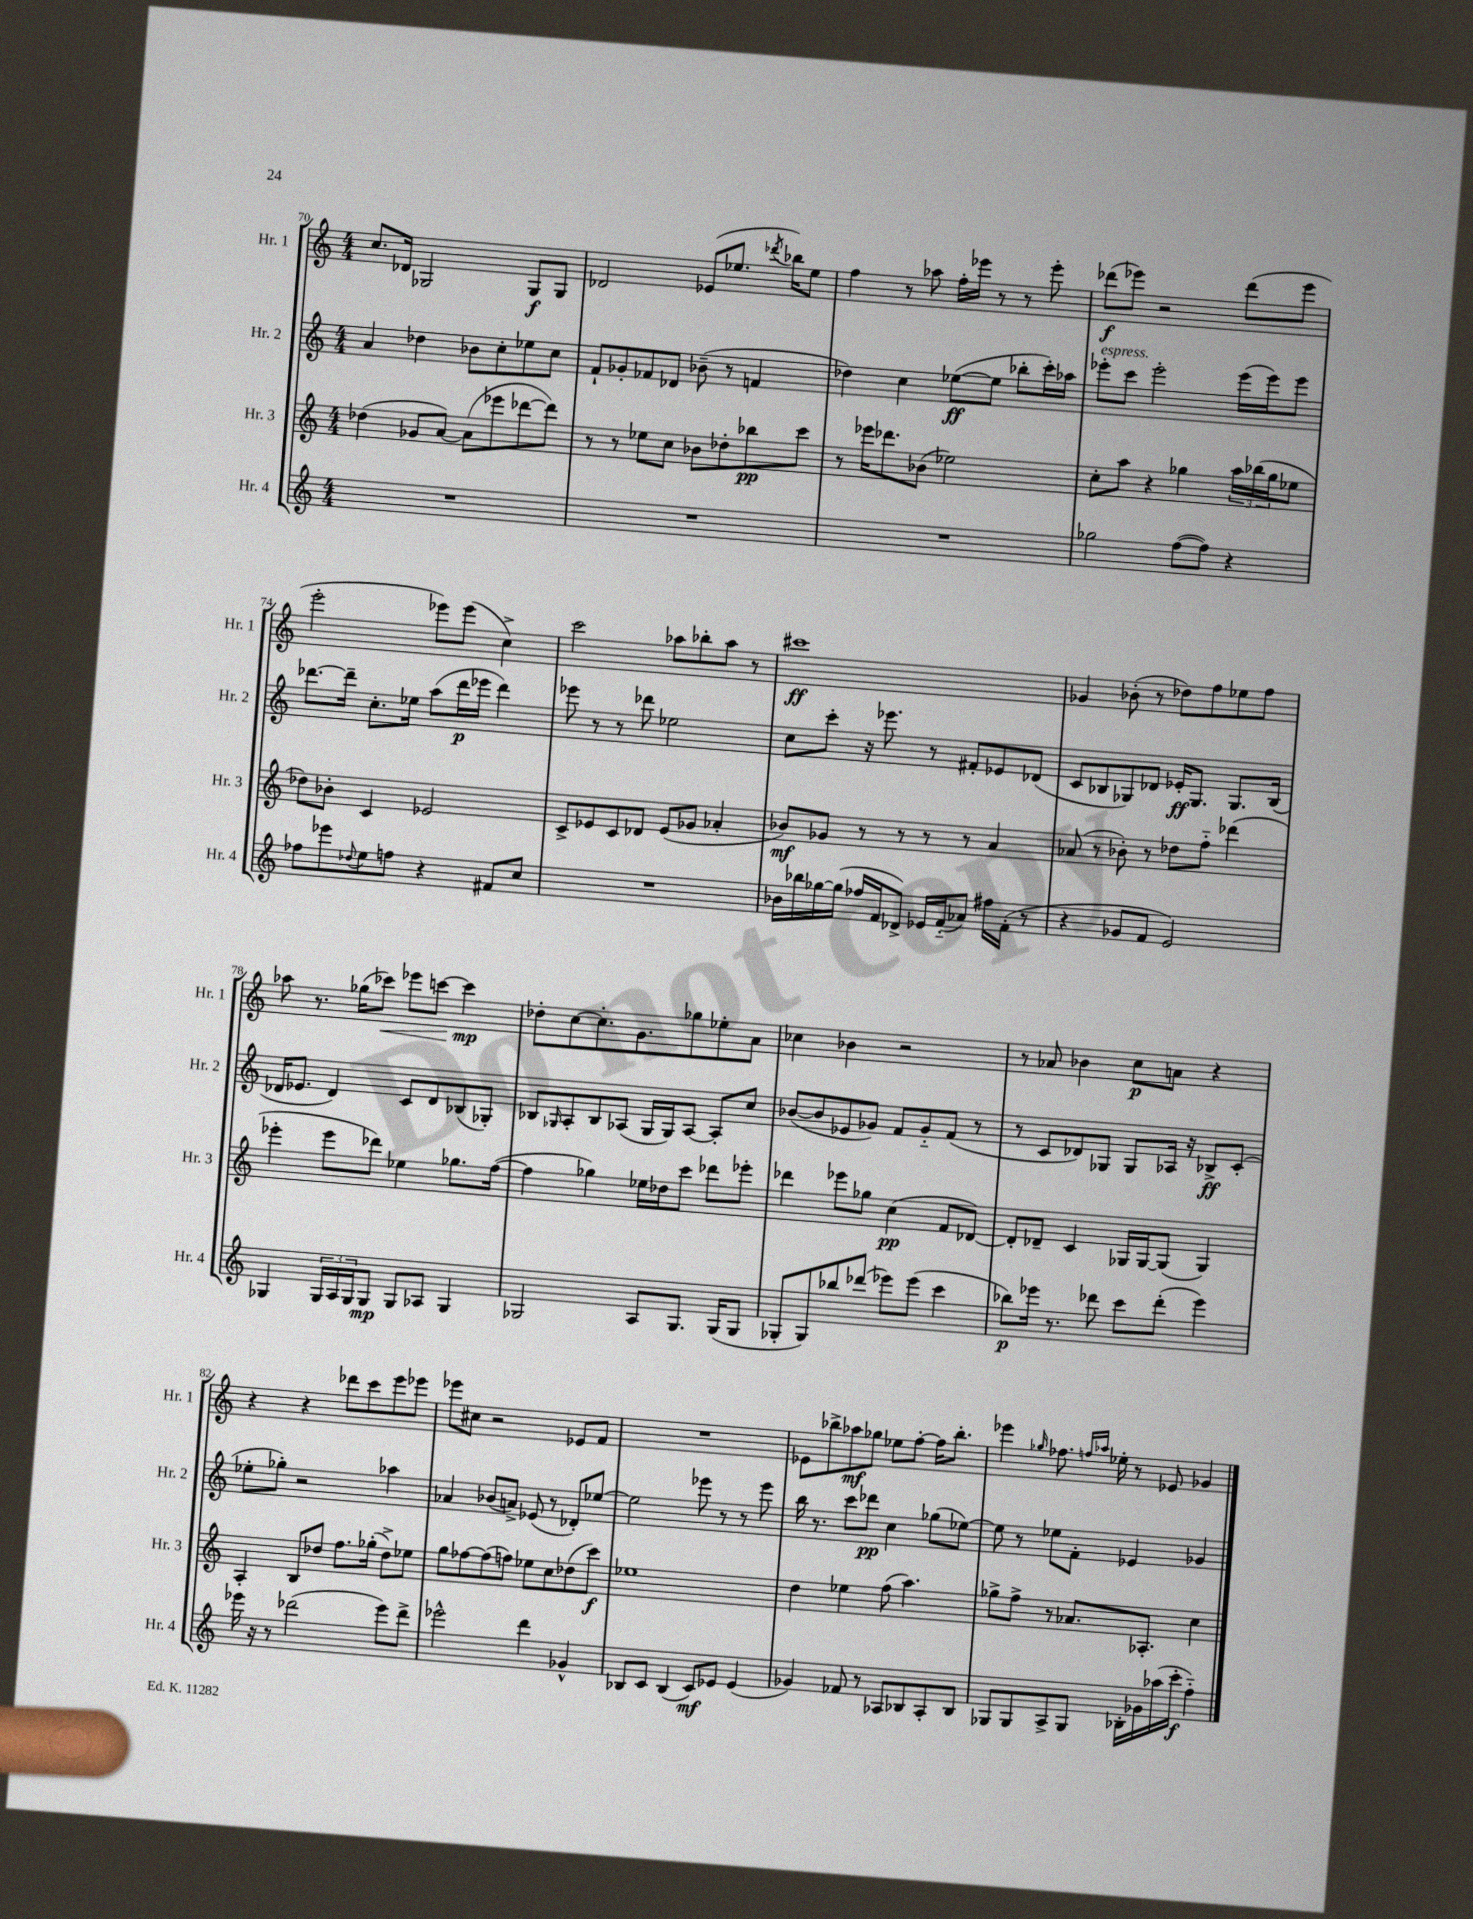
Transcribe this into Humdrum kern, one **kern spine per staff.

**kern	**dynam	**kern	**dynam	**kern	**dynam	**kern	**dynam
*part4	*part4	*part3	*part3	*part2	*part2	*part1	*part1
*staff4	*staff4	*staff3	*staff3	*staff2	*staff2	*staff1	*staff1
*I"Hr. 4	*	*I"Hr. 3	*	*I"Hr. 2	*	*I"Hr. 1	*
*I'Hr. 4	*	*I'Hr. 3	*	*I'Hr. 2	*	*I'Hr. 1	*
*clefG2	*	*clefG2	*	*clefG2	*	*clefG2	*
*k[]	*	*k[]	*	*k[]	*	*k[]	*
*M4/4	*	*M4/4	*	*M4/4	*	*M4/4	*
=70	=70	=70	=70	=70	=70	=70	=70
1r	.	(4dd-X\	.	4a/	.	8.cc/L	.
.	.	.	.	.	.	16d-X/Jk	.
.	.	8g-X/L	.	4dd-X\	.	2G-X/	.
.	.	[8a/J)	.	.	.	.	.
.	.	(8a\L]	.	8b-X\L	.	.	.
.	.	8eee-X\	.	8cc'\	.	.	.
.	.	[8ddd-X\	.	8ee-X\	.	8G-/L	f
.	.	8ddd-\J])	.	8cc\J	.	8G-/J	.
=71	=71	=71	=71	=71	=71	=71	=71
1r	.	8r	.	8f`/L	.	2d-X/	.
.	.	8r	.	8g-X'/	.	.	.
.	.	8ee-X\L	.	8f-X/	.	.	.
.	.	8cc\J	.	8d-X/J	.	.	.
.	.	8b-X\L	.	(8b-X~\	.	(8e-X/L	.
.	.	8dd-X'\	.	8r	.	8.ee-X/J	.
.	.	8bb-X\	pp	4fn/	.	.	.
.	.	.	.	.	.	8qddd-X/	.
.	.	.	.	.	.	16bb-X\KL)	.
.	.	8ccc\J	.	.	.	8ee-\J	.
=72	=72	=72	=72	=72	=72	=72	=72
1r	.	8r	.	4dd-X\)	.	4ff\	.
.	.	16eee-X\KL	.	.	.	.	.
.	.	8.ddd-X\	.	.	.	.	.
.	.	.	.	4cc\	.	8r	.
.	.	(8b-X\J	.	.	.	8aa-X\	.
.	.	2ee-X\)	.	([8ee-X\L	ff	16ff'\LL	.
.	.	.	.	.	.	16eee-X\JJ	.
.	.	.	.	8ee-\J]	.	8r	.
.	.	.	.	8bb-X'\L	.	8r	.
.	.	.	.	16ccc'\L)	.	8eee-'\	.
.	.	.	.	16aa-X\JJ	.	.	.
=73	=73	=73	=73	=73	=73	=73	=73
!	!	!	!	!LO:TX:a:i:t=espress.	!	!	!
2gg-X\	.	8cc'\L	.	8eee-X'\L	.	(8ddd-X\L	f
.	.	8aa\J	.	8ccc\J	.	8eee-X\J)	.
.	.	4r	.	2eee-'\	.	2r	.
([8ff\L	.	4gg-X\	.	.	.	.	.
8ff\J])	.	.	.	.	.	.	.
4r	.	24aa\LL	.	(16eee-\LL	.	(8ddd-\L	.
.	.	(24bb-X\	.	.	.	.	.
.	.	.	.	16eee-\J)	.	.	.
.	.	24gg-\J	.	.	.	.	.
.	.	8ee-X\J	.	8eee-\J	.	8eee-\J	.
!!LO:LB:g=z
=74	=74	=74	=74	=74	=74	=74	=74
8ff-X\L	.	8dd-X\L)	.	[8.ddd-X\L	.	2eee'\	.
8eee-X\	.	8b-X'\J	.	.	.	.	.
.	.	.	.	16ddd-~\Jk]	.	.	.
8qqdd-X/	.	.	.	.	.	.	.
8ee\	.	4c/	.	8.cc'\L	.	.	.
8ffn\J	.	.	.	.	.	.	.
.	.	.	.	16ee-X\Jk	.	.	.
4r	.	2e-X/	.	(8aa\L	.	8eee-X\L)	.
.	.	.	.	16ddd-\L	p	(8eee-\J	.
.	.	.	.	16eee-X\JJ	.	.	.
8f#X/L	.	.	.	4ddd-\)	.	4cc^\)	.
8cc/J	.	.	.	.	.	.	.
=75	=75	=75	=75	=75	=75	=75	=75
1r	.	8c^/L	.	8eee-X\	.	2ccc\	.
.	.	8e-X/	.	8r	.	.	.
.	.	8c/	.	8r	.	.	.
.	.	8d-X/J	.	8ddd-X\	.	.	.
.	.	(8e-/L	.	2ee-X\	.	8aa-X\L	.
.	.	8g-X/J	.	.	.	8bb-X'\	.
.	.	4a-X'/	.	.	.	8aa-\J	.
.	.	.	.	.	.	8r	.
=76	=76	=76	=76	=76	=76	=76	=76
16b-X\LL	.	8b-X/L)	mf	8cc\L	.	1ccc#X	ff
16bb-X\	.	.	.	.	.	.	.
[16gg-X\	.	8g-X/J	.	8ccc'\J	.	.	.
(16gg-\JJ]	.	.	.	.	.	.	.
16ff-X/LL	.	8r	.	16r	.	.	.
16f/J	.	.	.	8.eee-X\	.	.	.
8d-X^/J)	.	8r	.	.	.	.	.
16e-X/LL	.	8r	.	8r	.	.	.
(16f/J	.	.	.	.	.	.	.
8a-X/J)	.	8r	.	8f#X'/L	.	.	.
16ff#X\LL	.	4a/	.	8e-X/	.	.	.
(16f'\JJ	.	.	.	.	.	.	.
8r	.	.	.	(8d-X/J	.	.	.
=77	=77	=77	=77	=77	=77	=77	=77
4r	.	(8a-X/	.	8c/L	.	4g-X/	.
.	.	8r	.	8B-X/	.	.	.
8g-X/L	.	8b-X'\)	.	8G-X/)	.	(8b-X'\	.
8f/J	.	8r	.	8d-X/J	.	8r	.
2e/)	.	8dd-X\L	.	16e-X'/KL	ff	8dd-X\L)	.
.	.	.	.	8.G-/J	.	.	.
.	.	8ff\J	.	.	.	8ff\	.
.	.	(4ddd-X\	.	8.G-/L	.	8ee-X\	.
.	.	.	.	.	.	8ff\J	.
.	.	.	.	(16B-/Jk	.	.	.
!!LO:LB:g=z
=78	=78	=78	=78	=78	=78	=78	=78
4G-X/	.	4eee-X'\	.	16d-X/KL	.	8aa-X\	.
.	.	.	.	8.e-X/J	.	.	.
.	.	.	.	.	.	8.r	.
24G-/LL	.	8eee-\L	.	4d-/)	.	.	.
24A/	.	.	.	.	.	.	.
.	.	.	.	.	.	(16gg-X\KL	.
24G-/J	.	.	.	.	.	.	.
!	!	!	!	!	!	!	!LO:HP:b
8G-/J	mp	8ddd-X\J)	.	.	.	8ccc-X\J)	<
8G-/L	.	4ee-X\	.	8c/L	.	8eee-X\L	.
8A-X/J	.	.	.	8d-/	.	[8cccn\J	.
4G-/	.	8.gg-X\L	.	(8B-X/	.	4ccc\]	mp
.	.	.	.	8G-X'/J)	.	.	.
.	.	([16ff\Jk	.	.	.	.	.
.	.	.	.	.	.	.	[
=79	=79	=79	=79	=79	=79	=79	=79
2G-X/	.	4ff\]	.	8B-X/L	.	8dd-X'\L	.
.	.	.	.	16qqG-X/	.	.	.
.	.	.	.	8A'/	.	[8cc\	.
.	.	4gg-X\)	.	8B-/	.	8.cc'\]	.
.	.	.	.	(8A-X/J	.	.	.
.	.	.	.	.	.	8.g\	.
8A/L	.	16ee-X\LL	.	16G-/LL	.	.	.
.	.	16dd-X\J	.	16G-/J)	.	.	.
8.G-/J	.	8ccc\J	.	[8A-/J	.	8gg-X\	.
.	.	8ddd-X\L	.	8A-'/L]	.	8ee-X'\	.
(16G-/KL	.	.	.	.	.	.	.
8G-/J	.	8eee-X'\J	.	8cc/J	.	8a\J	.
=80	=80	=80	=80	=80	=80	=80	=80
8G-X'/L	.	4ddd-X\	.	([8b-X/L	.	4cc-X\	.
8G-/)	.	.	.	8b-/]	.	.	.
8bb-X/	.	8eee-X\L	.	8e-X/	.	4b-X\	.
(8ddd-X/J	.	8gg-X\J	.	8g-X/J)	.	.	.
8eee-X\L)	.	(4cc\	pp	8f/L	.	2r	.
(8eee-\J	.	.	.	8g-/	.	.	.
4ccc\	.	8f/L	.	(8f/J	.	.	.
.	.	[8d-X/J)	.	8r	.	.	.
=81	=81	=81	=81	=81	=81	=81	=81
8bb-X\L)	p	8d-'/L]	.	8r	.	8r	.
16eee-X\Jk	.	8d-X~/J	.	8c/L	.	8a-X/	.
8.r	.	.	.	.	.	.	.
.	.	4c/	.	8d-X/)	.	4b-X\	.
8ddd-X\	.	.	.	8G-X/J	.	.	.
8ccc\L	.	16G-X/LL	.	8G-/L	.	8cc\L	p
.	.	[16G-/J	.	.	.	.	.
(8ddd-'\J	.	(8G-/J]	.	16A-X/Jk	.	8an\J	.
.	.	.	.	16r	.	.	.
4eee-\)	.	4G-/)	.	8B-X^/L	ff	4r	.
.	.	.	.	(8c'/J	.	.	.
!!LO:LB:g=z
=82	=82	=82	=82	=82	=82	=82	=82
16eee-X\	.	4A'/	.	8ee-X'\L	.	4r	.
16r	.	.	.	.	.	.	.
8r	.	.	.	8gg-X'\J)	.	.	.
(2ddd-X\	.	8B/L	.	2r	.	4r	.
.	.	8dd-X/J	.	.	.	.	.
.	.	8.ff\L	.	.	.	8ddd-X\L	.
.	.	.	.	.	.	8ccc\	.
.	.	(16gg-X'\Jk	.	.	.	.	.
8eee-\L)	.	8dd-^\L)	.	4aa-X\	.	8eee\	.
8ddd-^\J	.	8ee-X\J	.	.	.	8eee-X\J	.
=83	=83	=83	=83	=83	=83	=83	=83
2eee-X^^\	.	8gg\L	.	4a-X/	.	8eee-X\L	.
.	.	[8ff-X\	.	.	.	8cc#X\J	.
.	.	(8ff-\]	.	(8b-X/L	.	2r	.
.	.	8ffn\J)	.	8an^/J)	.	.	.
4ddd\	.	8ee-X\L	.	(8e-X/	.	.	.
.	.	8cc\	.	8r	.	.	.
4g-X^^/	.	(8dd-X\	.	8d-X'/L)	.	8e-X/L	.
.	.	8ccc\J)	f	[8ee-X/J	.	8f/J	.
=84	=84	=84	=84	=84	=84	=84	=84
8B-X/L	.	1ee-X	.	2ee-\]	.	1r	.
8c/J	.	.	.	.	.	.	.
(4B-/	.	.	.	.	.	.	.
8c/L)	mf	.	.	8eee-X\	.	.	.
8e-X/J	.	.	.	8r	.	.	.
(4e-/	.	.	.	8r	.	.	.
.	.	.	.	8eee-\	.	.	.
=85	=85	=85	=85	=85	=85	=85	=85
4g-X/)	.	4dd\	.	16bb\	.	8e-X\L	.
.	.	.	.	8.r	.	.	.
.	.	.	.	.	.	8bb-X^\	.
8f-X/	.	4ee-X\	.	8ccc\L	.	8aa-X\	mf
8r	.	.	.	8ddd-X\J	pp	8gg-X\J	.
8A-X/L	.	(8ff\	.	4cc\	.	8ee-X\L	.
8B-X/	.	4.aa\)	.	.	.	[8ff'\J	.
8A-'/	.	.	.	(8gg-X\L	.	16ff\KL]	.
.	.	.	.	.	.	8.bb-'\J	.
8B-/J	.	.	.	[8ee-X\J)	.	.	.
=86	=86	=86	=86	=86	=86	=86	=86
8G-X/L	.	8gg-X^\L	.	8ee-\]	.	4eee-X\	.
8G-/	.	8ff^\J	.	8r	.	.	.
.	.	.	.	.	.	16qqgg-X/	.
8A^/	.	8r	.	8ee-X\L	.	8.ff-X\	.
8G-/J	.	8.a-X/L	.	8f'\J	.	.	.
.	.	.	.	.	.	16qqffn/LL	.
.	.	.	.	.	.	16qqaa-X/JJ	.
.	.	.	.	.	.	16ee-X'\	.
16B-X'\LL	.	.	.	4e-X/	.	8r	.
16g-X\	.	8.A-X'/J	.	.	.	.	.
(16aa-X\	.	.	.	.	.	8e-X/	.
16ccc'\JJ	f	.	.	.	.	.	.
4ff\)	.	4cc\	.	4g-X/	.	4g-X/	.
==	==	==	==	==	==	==	==
*-	*-	*-	*-	*-	*-	*-	*-
